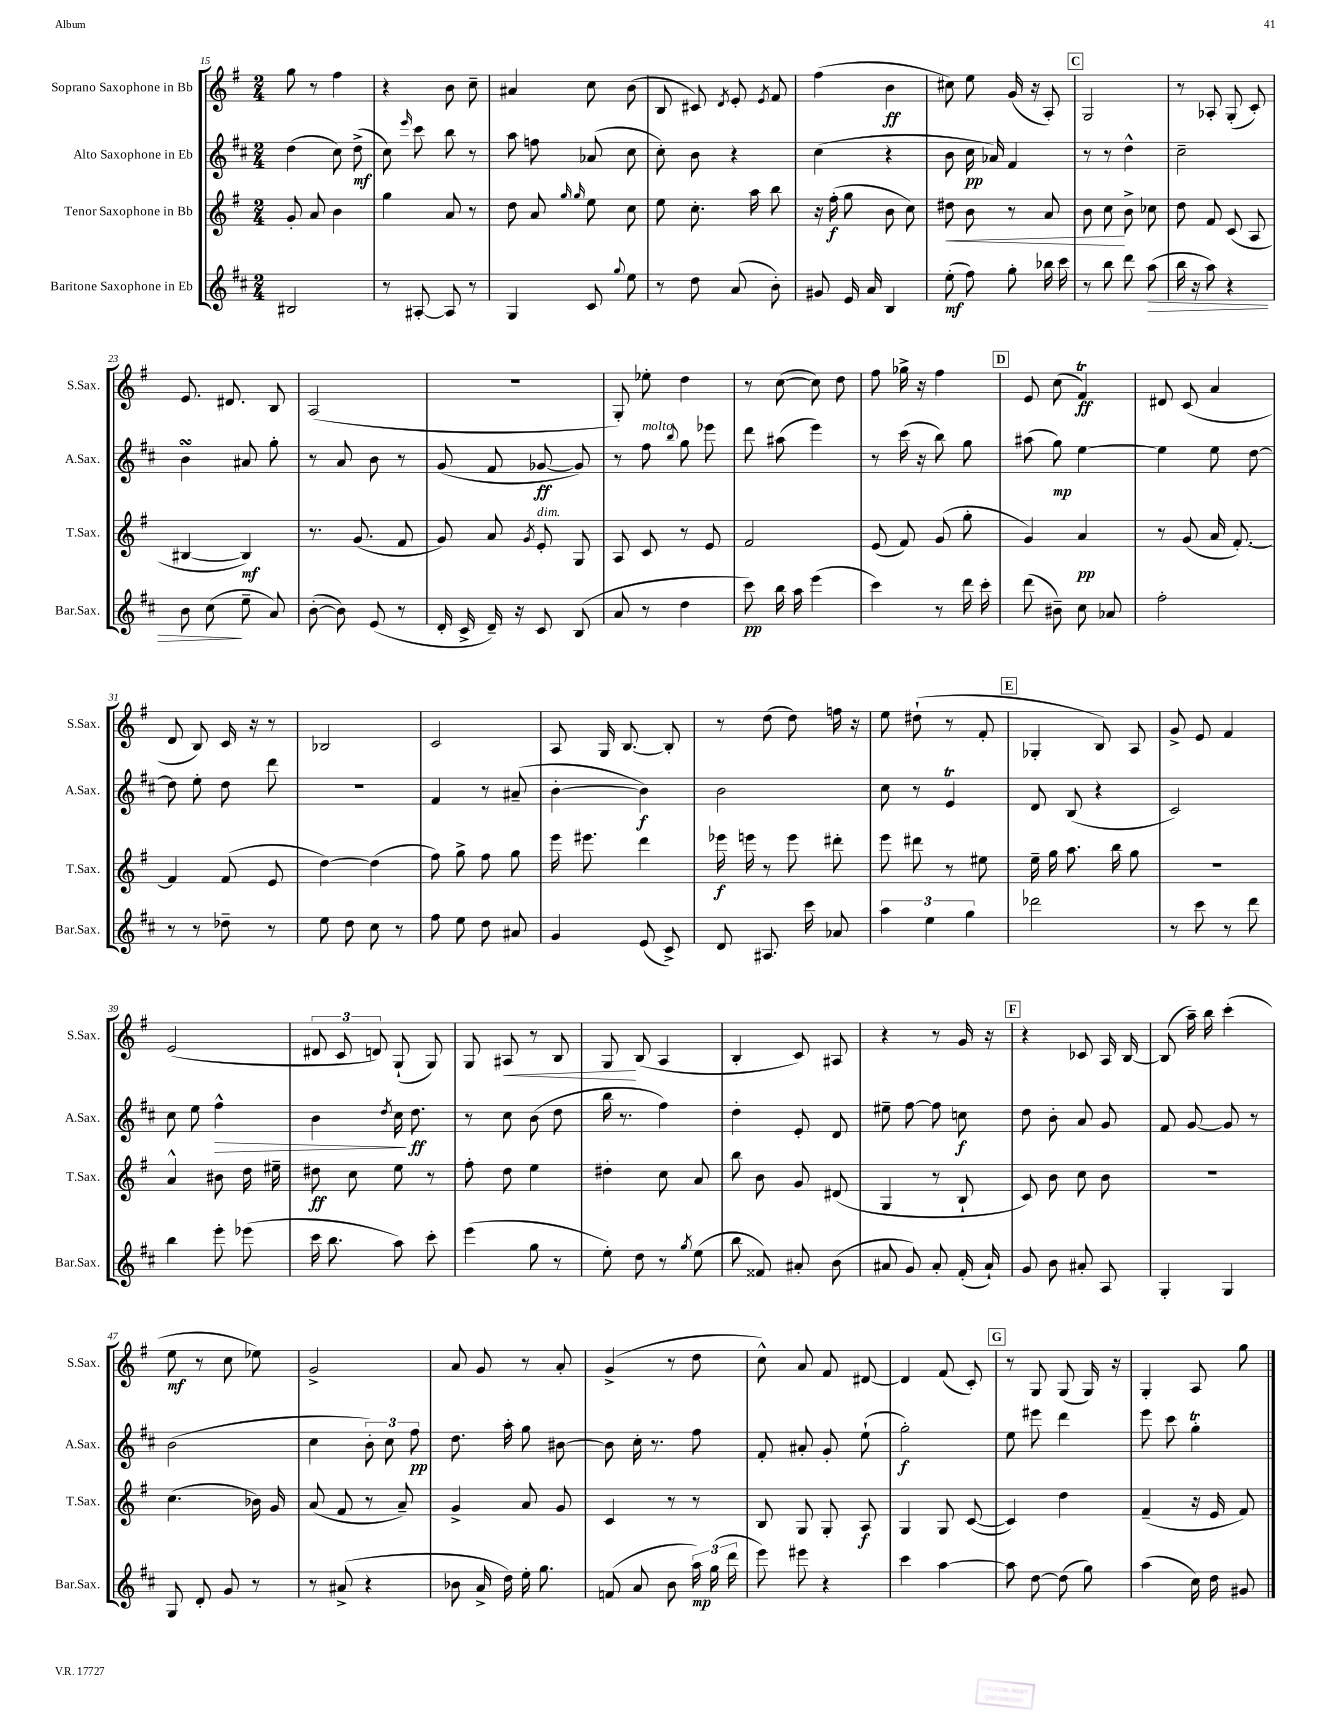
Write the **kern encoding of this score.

**kern	**dynam	**kern	**dynam	**kern	**dynam	**kern	**dynam
*part4	*part4	*part3	*part3	*part2	*part2	*part1	*part1
*staff4	*staff4	*staff3	*staff3	*staff2	*staff2	*staff1	*staff1
*I"Baritone Saxophone in Eb	*	*I"Tenor Saxophone in Bb	*	*I"Alto Saxophone in Eb	*	*I"Soprano Saxophone in Bb	*
*I'Bar.Sax.	*	*I'T.Sax.	*	*I'A.Sax.	*	*I'S.Sax.	*
*clefG2	*	*clefG2	*	*clefG2	*	*clefG2	*
*k[f#c#]	*	*k[f#]	*	*k[f#c#]	*	*k[f#]	*
*M2/4	*	*M2/4	*	*M2/4	*	*M2/4	*
=15	=15	=15	=15	=15	=15	=15	=15
2B#X/	.	8g'/	.	(4dd\	.	8gg\	.
.	.	8a/	.	.	.	8r	.
.	.	4b\	.	8cc#\)	.	4ff#\	.
.	.	.	.	(8dd^\	mf	.	.
=16	=16	=16	=16	=16	=16	=16	=16
8r	.	4gg\	.	8cc#\)	.	4r	.
.	.	.	.	16qqeee/	.	.	.
[8A#X'/	.	.	.	8ccc#\	.	.	.
8A#/]	.	8a/	.	8bb\	.	8b\	.
8r	.	8r	.	8r	.	8cc~\	.
=17	=17	=17	=17	=17	=17	=17	=17
4G/	.	8dd\	.	8aa\	.	4a#X/	.
.	.	8a/	.	8ffn\	.	.	.
.	.	16qqgg/	.	.	.	.	.
.	.	16qqgg/	.	.	.	.	.
8c#/	.	8ee\	.	(8a-X/	.	8cc\	.
8qqgg/	.	.	.	.	.	.	.
8ee\	.	8cc\	.	8cc#\	.	(8b\	.
=18	=18	=18	=18	=18	=18	=18	=18
8r	.	8ee\	.	8cc#'\)	.	8B/	.
8dd\	.	8.cc'\	.	8b\	.	8c#X/)	.
.	.	.	.	.	.	8qd/	.
(8a/	.	.	.	4r	.	8e'/	.
.	.	16aa\	.	.	.	.	.
.	.	.	.	.	.	8qe/	.
8b'\)	.	8bb\	.	.	.	8f#/	.
=19	=19	=19	=19	=19	=19	=19	=19
8g#X/	.	16r	.	(4cc#\	.	(4ff#\	.
.	.	(16ff#'\	f	.	.	.	.
16e/	.	8gg\	.	.	.	.	.
16a/	.	.	.	.	.	.	.
4B/	.	8b\	.	4r	.	4b\	ff
.	.	8cc\)	.	.	.	.	.
=20	=20	=20	=20	=20	=20	=20	=20
!	!	!	!LO:HP:b	!	!	!	!
(8ee'\	mf	8dd#X\	<	8b\	.	8cc#X\)	.
8ff#\)	.	8b\	.	16cc#\	pp	8ee\	.
.	.	.	.	16a-X/)	.	.	.
8gg'\	.	8r	.	4f#/	.	(16g/	.
.	.	.	.	.	.	16r	.
16bb-X\	.	8a/	.	.	.	8A'/)	.
16ccc#\	.	.	.	.	.	.	.
!!LO:REH:place=s1:t=C
=21	=21	=21	=21	=21	=21	=21	=21
8r	.	8b\	.	8r	.	2G/	.
8bb\	.	8cc\	.	8r	.	.	.
8ddd\	.	8b^\	[	4dd^^\	.	.	.
!	!LO:HP:b	!	!	!	!	!	!
(8aa\	>	8cc-X\	.	.	.	.	.
=22	=22	=22	=22	=22	=22	=22	=22
16bb\	.	8dd\	.	2cc#~\	.	8r	.
16r	.	.	.	.	.	.	.
8aa\)	.	8f#/	.	.	.	8A-X'/	.
4r	.	(8c/	.	.	.	(8G'/	.
.	.	8A/	.	.	.	8c'/)	.
!!LO:LB:g=z
=23	=23	=23	=23	=23	=23	=23	=23
8b\	.	[4B#X/	.	4bsSSS\	.	8.e/	.
(8cc#\	.	.	.	.	.	.	.
.	.	.	.	.	.	8.d#X/	.
8ee~\	]	4B#/])	mf	8a#X/	.	.	.
8a/)	.	.	.	8gg'\	.	8B/	.
=24	=24	=24	=24	=24	=24	=24	=24
([8b'\	.	8.r	.	8r	.	(2A/	.
8b\])	.	.	.	8a/	.	.	.
.	.	(8.g/	.	.	.	.	.
(8e/	.	.	.	8b\	.	.	.
8r	.	8f#/	.	8r	.	.	.
=25	=25	=25	=25	=25	=25	=25	=25
16d'/	.	8g/)	.	(8g/	.	2r	.
16c#^/	.	.	.	.	.	.	.
16d~/)	.	8a/	.	8f#/	.	.	.
16r	.	.	.	.	.	.	.
.	.	8qg/	.	.	.	.	.
!	!	!LO:TX:a:i:t=dim.	!	!	!	!	!
8c#/	.	8e'/	.	[8g-X/	ff	.	.
(8B/	.	8G/	.	8g-/])	.	.	.
=26	=26	=26	=26	=26	=26	=26	=26
8a/	.	8A/	.	8r	.	8G'/)	.
!	!	!	!	!LO:TX:a:i:t=molto	!	!	!
8r	.	8c/	.	8ff#\	.	8ee-X'\	.
.	.	.	.	8qqbb/	.	.	.
4dd\	.	8r	.	8gg\	.	4dd\	.
.	.	8e/	.	8eee-X\	.	.	.
=27	=27	=27	=27	=27	=27	=27	=27
8ccc#\)	pp	2f#/	.	8ddd\	.	8r	.
16bb\	.	.	.	(8aa#X\	.	([8cc\	.
16aa\	.	.	.	.	.	.	.
(4eee\	.	.	.	4eee\)	.	8cc\])	.
.	.	.	.	.	.	8dd\	.
=28	=28	=28	=28	=28	=28	=28	=28
4ccc#\)	.	(8e/	.	8r	.	8ff#\	.
.	.	8f#/)	.	(16ccc#\	.	16gg-X^\	.
.	.	.	.	16r	.	16r	.
8r	.	(8g/	.	8bb\)	.	4ff#\	.
16ddd\	.	8gg'\	.	8gg\	.	.	.
16ccc#'\	.	.	.	.	.	.	.
!!LO:REH:place=s1:t=D
=29	=29	=29	=29	=29	=29	=29	=29
(8ddd\	.	4g/)	.	(8aa#X\	.	8e/	.
8b#X~\)	.	.	.	8gg\)	mp	(8cc\	.
8cc#\	.	4a/	pp	[4ee\	.	4f#t/)	ff
8a-X/	.	.	.	.	.	.	.
=30	=30	=30	=30	=30	=30	=30	=30
2ff#'\	.	8r	.	4ee\]	.	8d#X/	.
.	.	(8g/	.	.	.	(8c/	.
.	.	16a/	.	8ee\	.	4a/	.
.	.	[8.f#'/)	.	.	.	.	.
.	.	.	.	[8dd\	.	.	.
!!LO:LB:g=z
=31	=31	=31	=31	=31	=31	=31	=31
8r	.	4f#/]	.	8dd\]	.	8d/	.
8r	.	.	.	8ee'\	.	8B/)	.
8dd-X~\	.	(8f#/	.	8dd\	.	16c/	.
.	.	.	.	.	.	16r	.
8r	.	8e/	.	8ddd\	.	8r	.
=32	=32	=32	=32	=32	=32	=32	=32
8ee\	.	[4dd\)	.	2r	.	2B-X/	.
8dd\	.	.	.	.	.	.	.
8cc#\	.	(4dd\]	.	.	.	.	.
8r	.	.	.	.	.	.	.
=33	=33	=33	=33	=33	=33	=33	=33
8ff#\	.	8ff#\)	.	4f#/	.	2c/	.
8ee\	.	8gg^\	.	.	.	.	.
8dd\	.	8ff#\	.	8r	.	.	.
8a#X/	.	8gg\	.	(8a#X~/	.	.	.
=34	=34	=34	=34	=34	=34	=34	=34
4g/	.	16eee\	.	[4b'\	.	8A/	.
.	.	8.eee#X\	.	.	.	.	.
.	.	.	.	.	.	16G/	.
.	.	.	.	.	.	[8.B/	.
(8e/	.	4ddd\	.	4b\])	f	.	.
8c#^/)	.	.	.	.	.	8B'/]	.
=35	=35	=35	=35	=35	=35	=35	=35
8d/	.	16eee-X\	f	2b\	.	8r	.
.	.	16eeen\	.	.	.	.	.
8.A#X/	.	8r	.	.	.	(8dd\	.
.	.	8eee\	.	.	.	8dd\)	.
16ccc#\	.	.	.	.	.	.	.
8a-X/	.	8ddd#X'\	.	.	.	16ffn\	.
.	.	.	.	.	.	16r	.
=36	=36	=36	=36	=36	=36	=36	=36
6aa\	.	8eee\	.	8cc#\	.	8ee\	.
.	.	8ddd#X\	.	8r	.	(8dd#X`\	.
6ee\	.	.	.	.	.	.	.
.	.	8r	.	4eT/	.	8r	.
6gg\	.	.	.	.	.	.	.
.	.	8ee#X\	.	.	.	8f#'/	.
!!LO:REH:place=s1:t=E
=37	=37	=37	=37	=37	=37	=37	=37
2ddd-X\	.	16ee~\	.	8d/	.	4G-X'/	.
.	.	16gg\	.	.	.	.	.
.	.	8.aa\	.	(8B/	.	.	.
.	.	.	.	4r	.	8B/)	.
.	.	16bb\	.	.	.	.	.
.	.	8gg\	.	.	.	8A/	.
=38	=38	=38	=38	=38	=38	=38	=38
8r	.	2r	.	2c#/)	.	8g^/	.
8ccc#\	.	.	.	.	.	8e/	.
8r	.	.	.	.	.	4f#/	.
8ddd\	.	.	.	.	.	.	.
!!LO:LB:g=z
=39	=39	=39	=39	=39	=39	=39	=39
4bb\	.	4a^^/	.	8cc#\	.	(2e/	.
.	.	.	.	8ee\	.	.	.
!	!	!	!	!	!LO:HP:b	!	!
8eee'\	.	8b#X\	.	4ff#^^\	>	.	.
(8eee-X\	.	16dd\	.	.	.	.	.
.	.	16ee#X~\	.	.	.	.	.
=40	=40	=40	=40	=40	=40	=40	=40
16ccc#\	.	8dd#X\	ff	4b\	.	12d#X/	.
8.bb\	.	.	.	.	.	.	.
.	.	.	.	.	.	12c/	.
.	.	8cc\	.	.	.	.	.
.	.	.	.	.	.	12dn/)	.
.	.	.	.	8qdd/	.	.	.
8aa\)	.	8ee\	.	16cc#\	.	(8G`/	.
.	.	.	.	8.dd\	] ff	.	.
8ccc#'\	.	8r	.	.	.	8G/)	.
=41	=41	=41	=41	=41	=41	=41	=41
(4eee\	.	8ff#'\	.	8r	.	8G/	.
!	!	!	!	!	!	!	!LO:HP:b
.	.	8dd\	.	8cc#\	.	8A#X/	<
8gg\	.	4ee\	.	(8b\	.	8r	.
8r	.	.	.	8dd\	.	8B/	.
=42	=42	=42	=42	=42	=42	=42	=42
8ee'\)	.	4dd#X'\	.	16bb\	.	8G/	.
.	.	.	.	8.r	.	.	.
8dd\	.	.	.	.	.	(8B/	[
8r	.	8cc\	.	4ff#\)	.	4A/	.
8qgg/	.	.	.	.	.	.	.
(8ee\	.	8a/	.	.	.	.	.
=43	=43	=43	=43	=43	=43	=43	=43
8bb\	.	8bb\	.	4dd'\	.	4B'/	.
8f##X/)	.	8b\	.	.	.	.	.
8a#X'/	.	8g/	.	8e'/	.	8c/)	.
(8b\	.	(8d#X/	.	8d/	.	8A#X/	.
=44	=44	=44	=44	=44	=44	=44	=44
8a#X/	.	4G/	.	8ee#X~\	.	4r	.
8g/)	.	.	.	[8ff#\	.	.	.
8a#'/	.	8r	.	8ff#\]	.	8r	.
(16f#'/	.	8B`/	.	8ccn\	f	16g/	.
16a#`/)	.	.	.	.	.	16r	.
!!LO:REH:place=s1:t=F
=45	=45	=45	=45	=45	=45	=45	=45
8g/	.	8c/)	.	8dd\	.	4r	.
8b\	.	8b\	.	8b'\	.	.	.
8a#X'/	.	8cc\	.	8a/	.	8c-X/	.
8A/	.	8b\	.	8g/	.	16A/	.
.	.	.	.	.	.	[16B/	.
=46	=46	=46	=46	=46	=46	=46	=46
4G'/	.	2r	.	8f#/	.	(8B/]	.
.	.	.	.	[8g/	.	16aa~\)	.
.	.	.	.	.	.	16bb\	.
4G/	.	.	.	8g/]	.	(4ccc'\	.
.	.	.	.	8r	.	.	.
!!LO:LB:g=z
=47	=47	=47	=47	=47	=47	=47	=47
8G/	.	(4.cc\	.	(2b\	.	8ee\	mf
8d'/	.	.	.	.	.	8r	.
8g/	.	.	.	.	.	8cc\	.
8r	.	16b-X\)	.	.	.	8ee-X\)	.
.	.	16g/	.	.	.	.	.
=48	=48	=48	=48	=48	=48	=48	=48
8r	.	(8a/	.	4cc#\	.	2g^/	.
(8a#X^/	.	8f#/	.	.	.	.	.
4r	.	8r	.	12b'\)	.	.	.
.	.	.	.	12cc#\	.	.	.
.	.	8a~/)	.	.	.	.	.
.	.	.	.	12ff#\	pp	.	.
=49	=49	=49	=49	=49	=49	=49	=49
8b-X\	.	4g^/	.	8.dd\	.	8a/	.
16a^/	.	.	.	.	.	8g/	.
16dd\)	.	.	.	16aa'\	.	.	.
16ee'\	.	8a/	.	8gg\	.	8r	.
8.gg\	.	.	.	.	.	.	.
.	.	8g/	.	[8b#X\	.	8a'/	.
=50	=50	=50	=50	=50	=50	=50	=50
(8fn/	.	4c/	.	8b#\]	.	(4g^/	.
8a/	.	.	.	16cc#'\	.	.	.
.	.	.	.	8.r	.	.	.
8b\	.	8r	.	.	.	8r	.
24aa\)	mp	8r	.	8ff#\	.	8dd\	.
(24gg\	.	.	.	.	.	.	.
24ddd\	.	.	.	.	.	.	.
=51	=51	=51	=51	=51	=51	=51	=51
8eee\)	.	8B/	.	8f#'/	.	8cc^^\)	.
8eee#X\	.	8G/	.	8a#X'/	.	8a/	.
4r	.	8G'/	.	8g'/	.	8f#/	.
.	.	8A/	f	(8ee`\	.	[8d#X/	.
=52	=52	=52	=52	=52	=52	=52	=52
4ccc#\	.	4G/	.	2gg'\)	f	4d#/]	.
[4aa\	.	8G/	.	.	.	(8f#/	.
.	.	([8c/	.	.	.	8c'/)	.
!!LO:REH:place=s1:t=G
=53	=53	=53	=53	=53	=53	=53	=53
8aa\]	.	4c/])	.	8ee\	.	8r	.
[8dd\	.	.	.	8eee#X\	.	8G/	.
(8dd\]	.	4dd\	.	4ddd\	.	(8G/	.
8gg\)	.	.	.	.	.	16G/)	.
.	.	.	.	.	.	16r	.
=54	=54	=54	=54	=54	=54	=54	=54
(4aa\	.	(4f#~/	.	8eee\	.	4G'/	.
.	.	.	.	8ccc#\	.	.	.
16cc#\)	.	16r	.	4ggT'\	.	8A/	.
16dd\	.	16e/	.	.	.	.	.
8g#X/	.	8f#/)	.	.	.	8gg\	.
==	==	==	==	==	==	==	==
*-	*-	*-	*-	*-	*-	*-	*-
